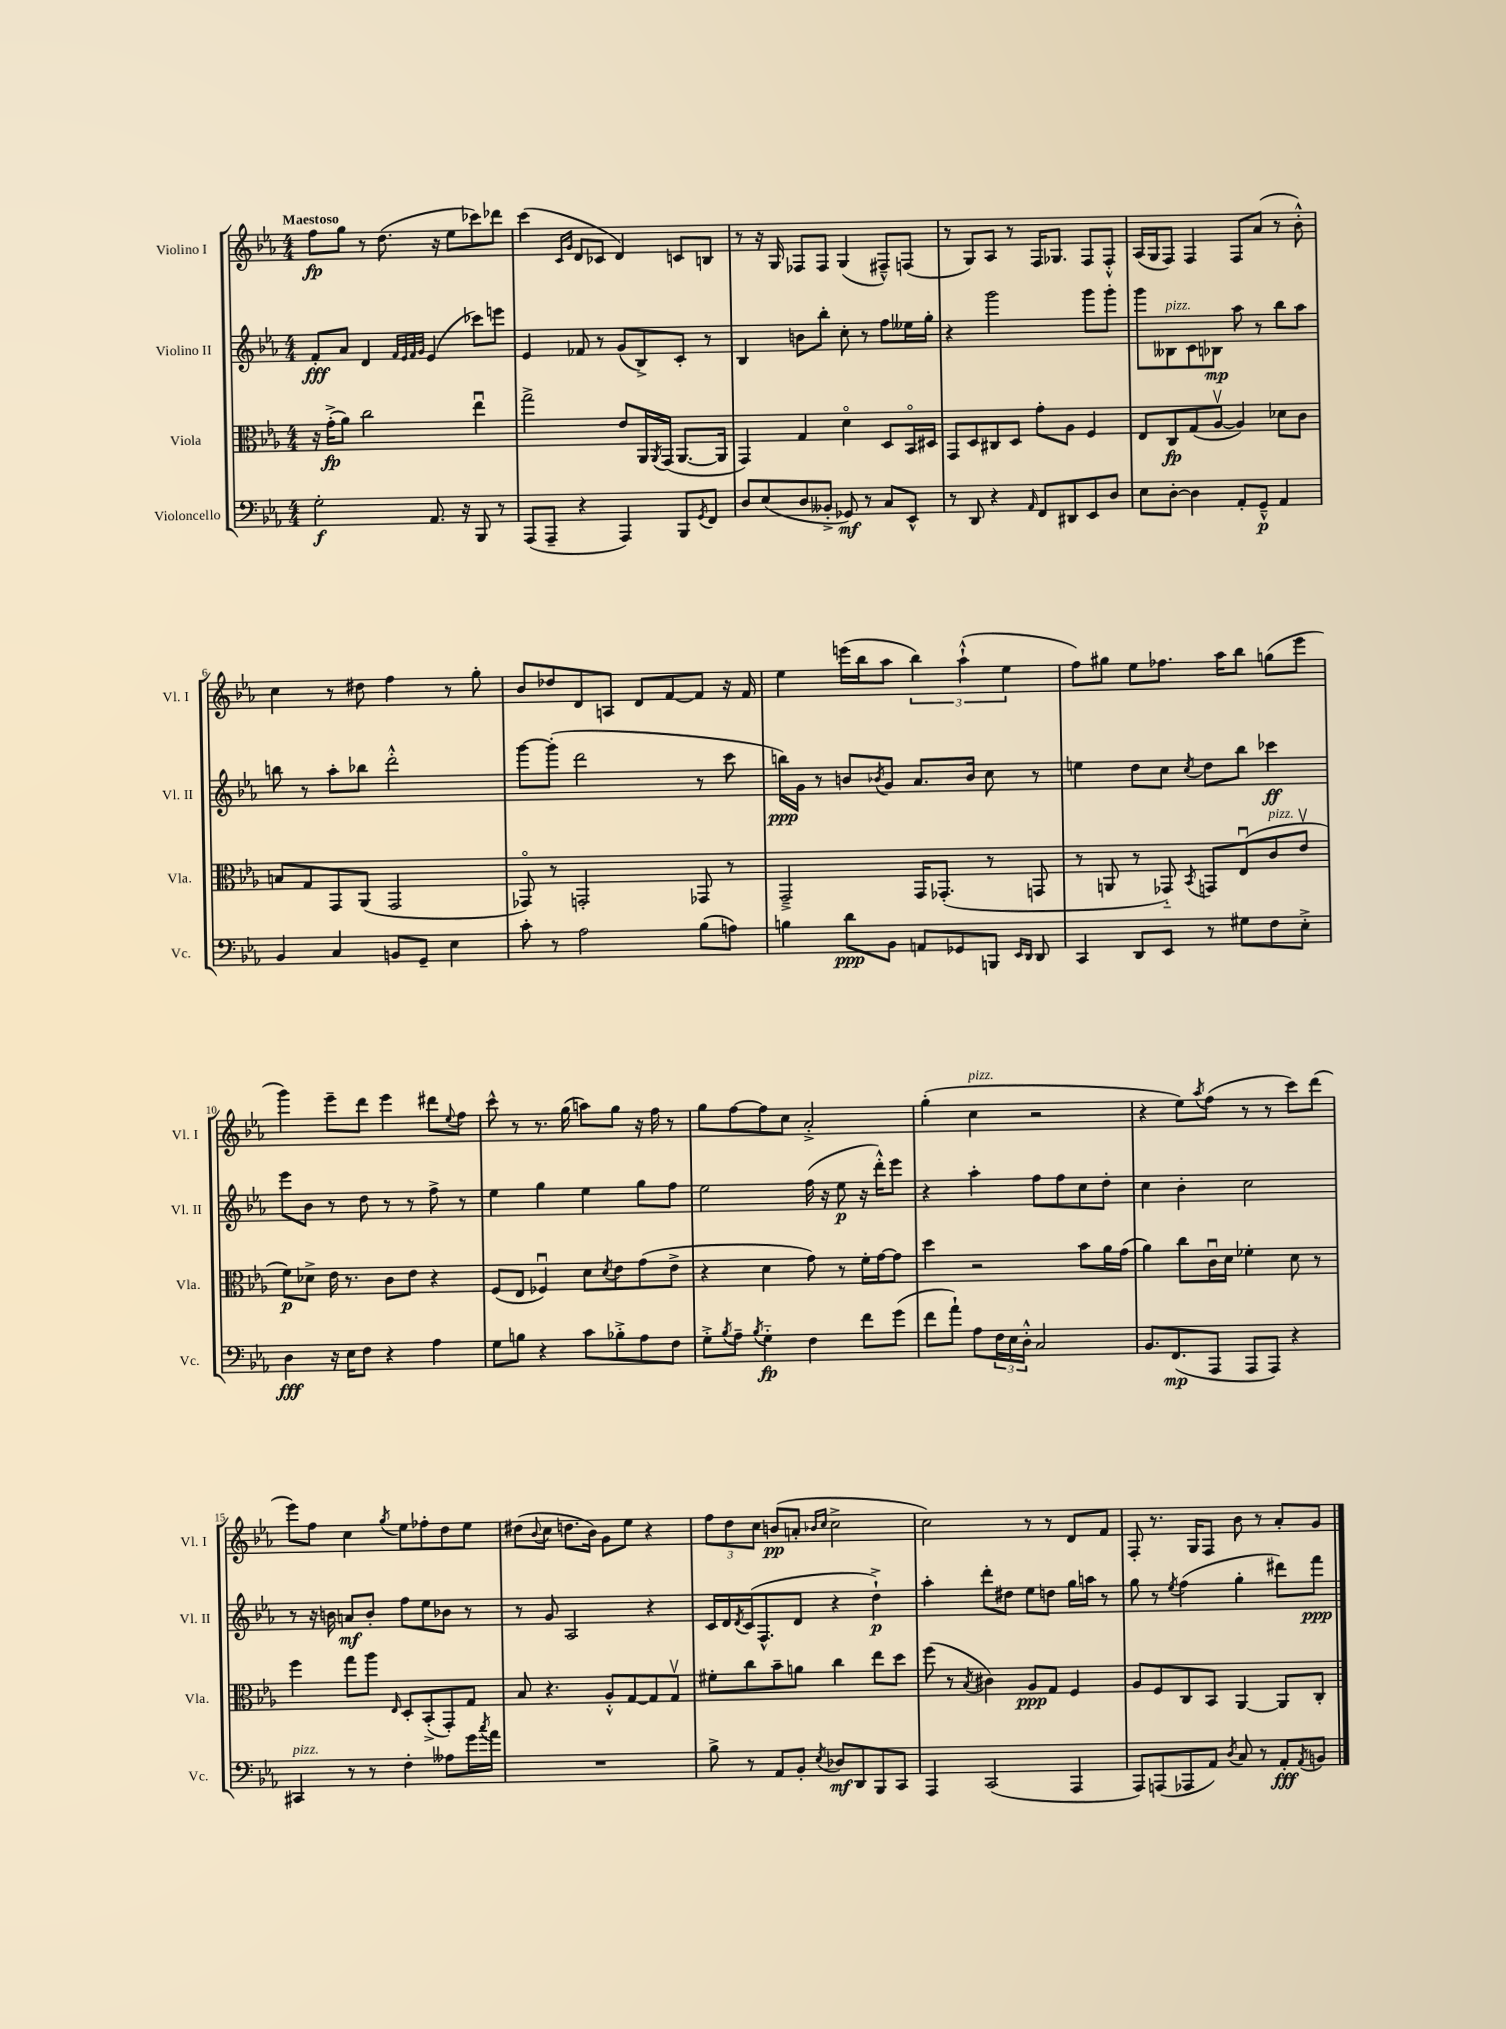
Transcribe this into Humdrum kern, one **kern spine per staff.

**kern	**dynam	**kern	**dynam	**kern	**dynam	**kern	**dynam
*part4	*part4	*part3	*part3	*part2	*part2	*part1	*part1
*staff4	*staff4	*staff3	*staff3	*staff2	*staff2	*staff1	*staff1
*I"Violoncello	*	*I"Viola	*	*I"Violino II	*	*I"Violino I	*
*I'Vc.	*	*I'Vla.	*	*I'Vl. II	*	*I'Vl. I	*
*clefF4	*	*clefC3	*	*clefG2	*	*clefG2	*
*k[b-e-a-]	*	*k[b-e-a-]	*	*k[b-e-a-]	*	*k[b-e-a-]	*
*M4/4	*	*M4/4	*	*M4/4	*	*M4/4	*
=1	=1	=1	=1	=1	=1	=1	=1
!	!	!	!	!	!	!LO:TX:a:B:t=Maestoso	!
2G'\	f	16r	.	8f'/L	fff	8ff\L	fp
.	.	(16g'^\KL	fp	.	.	.	.
.	.	8a-\J)	.	8a-/J	.	8gg\J	.
.	.	2cc\	.	4d/	.	8r	.
.	.	.	.	.	.	(8.dd\	.
.	.	.	.	32qqf/LLL	.	.	.
.	.	.	.	32qqe-/	.	.	.
.	.	.	.	32qqf/	.	.	.
.	.	.	.	32qqg/JJJ	.	.	.
8.AA-/	.	.	.	(4e-/	.	.	.
.	.	.	.	.	.	16r	.
.	.	.	.	.	.	8ee-\L	.
16r	.	.	.	.	.	.	.
8BBB-/	.	4ee-u\	.	8ccc-X\L)	.	8ccc-X\)	.
8r	.	.	.	8eeen\J	.	8ddd-X\J	.
=2	=2	=2	=2	=2	=2	=2	=2
(8AAA-/L	.	2gg^\	.	4e-/	.	(4ccc\	.
8AAA-~/J	.	.	.	.	.	.	.
.	.	.	.	.	.	16qqc/LL	.
.	.	.	.	.	.	16qqg/JJ	.
4r	.	.	.	8f-X/	.	8d/L	.
.	.	.	.	8r	.	8c-X/J	.
4AAA-/)	.	8e-/L	.	(8g/L	.	4d/)	.
.	.	16AA-/L	.	8B-^/)	.	.	.
.	.	8qAA-/	.	.	.	.	.
.	.	(16GG/JJ	.	.	.	.	.
8BBB-/L	.	[8.AA-/L	.	8c'/J	.	8cn/L	.
8qGG/	.	.	.	.	.	.	.
8FF/J	.	.	.	8r	.	8Bn/J	.
.	.	16AA-/Jk]	.	.	.	.	.
=3	=3	=3	=3	=3	=3	=3	=3
8D/L	.	4GG/)	.	4B-/	.	8r	.
(8E-/	.	.	.	.	.	16r	.
.	.	.	.	.	.	16G/	.
8D/	.	4G/	.	8bn\L	.	8F-X/L	.
8BB--X'^/J	.	.	.	8bb-'\J	.	8F-/J	.
8GG-X/)	mf	4d\	.	8cc'\	.	(4G/	.
8r	.	.	.	8r	.	.	.
8C/L	.	8D/L	.	8ff\L	.	8F#X~^^/L)	.
8EE-^^/J	.	16BB-/L	.	16ee--X\L	.	(8Fn/J	.
.	.	16D#X/JJ	.	16gg'\JJ	.	.	.
=4	=4	=4	=4	=4	=4	=4	=4
8r	.	8GG/L	.	4r	.	8r	.
8DD/	.	8D/	.	.	.	8G/L)	.
4r	.	8C#X/	.	2ggg\	.	8A-/J	.
.	.	8D/J	.	.	.	8r	.
16qqAA-/	.	.	.	.	.	.	.
8FF/L	.	8g'\L	.	.	.	16F/KL	.
.	.	.	.	.	.	8.G-X/J	.
8DD#X/	.	8A-\J	.	.	.	.	.
8EE-/	.	4F/	.	8ggg\L	.	8F/L	.
8D/J	.	.	.	8ggg'\J	.	8F'^^/J	.
=5	=5	=5	=5	=5	=5	=5	=5
8E-\L	.	8E-/L	.	8ggg\L	.	(16A-/LL	.
.	.	.	.	.	.	16G/J	.
!	!	!	!	!LO:TX:a:i:t=pizz.	!	!	!
[8D'\J	.	8C/	fp	8B--X\	.	8F/J)	.
4D\]	.	(8G/	.	8c\	.	4F/	.
.	.	[8A-v/J	.	8B-X\J	mp	.	.
8AA-'/L	.	4A-/])	.	8aa-\	.	8F/L	.
8GG~^^/J	p	.	.	8r	.	(8a-/J	.
4AA-/	.	8d-X\L	.	8bb-\L	.	8r	.
.	.	8c\J	.	8aa-\J	.	8b-'^^\)	.
!!LO:LB:g=z
=6	=6	=6	=6	=6	=6	=6	=6
4BB-/	.	8Bn/L	.	8bbn\	.	4cc\	.
.	.	8G/	.	8r	.	.	.
4C/	.	8GG/	.	8aa-'\L	.	8r	.
.	.	(8AA-/J	.	8bb-X\J	.	8dd#X\	.
8BBn/L	.	2GG/	.	2ddd'^^\	.	4ff\	.
8GG~/J	.	.	.	.	.	.	.
4E-\	.	.	.	.	.	8r	.
.	.	.	.	.	.	8gg'\	.
=7	=7	=7	=7	=7	=7	=7	=7
8c'\	.	8GG-X/)	.	[8ggg\L	.	8b-/L	.
8r	.	8r	.	(8ggg'\J]	.	8dd-X/	.
2A-\	.	2GGn'/	.	2ddd\	.	8d/	.
.	.	.	.	.	.	8An/J	.
.	.	.	.	.	.	8d/L	.
.	.	.	.	.	.	[8f/	.
(8B-\L	.	8GG-X/	.	8r	.	8f/J]	.
8An\J)	.	8r	.	8ccc\	.	16r	.
.	.	.	.	.	.	16f/	.
=8	=8	=8	=8	=8	=8	=8	=8
4Bn\	.	2GG~^/	.	16bbn\LL)	ppp	4ee-\	.
.	.	.	.	16g\JJ	.	.	.
.	.	.	.	8r	.	.	.
8d\L	ppp	.	.	8bn/L	.	(16eeen\LL	.
.	.	.	.	.	.	16bb-\J	.
.	.	.	.	8qb-X/	.	.	.
8BB-\J	.	.	.	8g/J	.	8aa-\J	.
8AAn/L	.	16GG/KL	.	8.a-/L	.	6bb-\)	.
.	.	(8.GG-X'/J	.	.	.	.	.
8GG-X/	.	.	.	.	.	.	.
.	.	.	.	.	.	(6aa-`^^\	.
.	.	.	.	16b-/Jk	.	.	.
8BBBn/J	.	8r	.	8cc\	.	.	.
.	.	.	.	.	.	6ee-\	.
16qqEE-/LL	.	.	.	.	.	.	.
16qqDD/JJ	.	.	.	.	.	.	.
8DD/	.	8GGn/	.	8r	.	.	.
=9	=9	=9	=9	=9	=9	=9	=9
4CC/	.	8r	.	4een\	.	8ff\L)	.
.	.	8AAn/	.	.	.	8gg#X\J	.
8DD/L	.	8r	.	8dd\L	.	8ee-\L	.
8EE-/J	.	8GG-X/)	.	8cc\J	.	8.ff-X\J	.
.	.	8qBB-/	.	8qcc/	.	.	.
8r	.	8GGn/L	.	8dd\L	.	.	.
.	.	.	.	.	.	16aa-\KL	.
8G#X\L	.	(8E-u/	.	8bb-\J	.	8bb-\J	.
!	!	!LO:TX:a:i:t=pizz.	!	!	!	!	!
8F\	.	8c/	.	4ccc-X\	ff	(8ggn\L	.
8E-'^\J	.	8e-v/J	.	.	.	8eee-\J	.
!!LO:LB:g=z
=10	=10	=10	=10	=10	=10	=10	=10
4D\	fff	8f\L)	p	8eee-\L	.	4ggg\)	.
.	.	8d-X^\J	.	8b-\J	.	.	.
16r	.	16e-\	.	8r	.	8eee-~\L	.
16E-\KL	.	8.r	.	.	.	.	.
8F\J	.	.	.	8dd\	.	8ddd\J	.
4r	.	8c\L	.	8r	.	4eee-\	.
.	.	8e-\J	.	8r	.	.	.
4A-\	.	4r	.	8ff^\	.	8ddd#X\L	.
.	.	.	.	.	.	8qqee-/	.
.	.	.	.	8r	.	8ff\J	.
=11	=11	=11	=11	=11	=11	=11	=11
8G\L	.	(8F/L	.	4ee-\	.	8ccc^^\	.
8Bn\J	.	8E-/J	.	.	.	8r	.
4r	.	4F-Xu/)	.	4gg\	.	8.r	.
.	.	.	.	.	.	(16gg\	.
8c\L	.	8d\L	.	4ee-\	.	8aan\L)	.
.	.	8qd/	.	.	.	.	.
8B-X'^\	.	8e-\	.	.	.	8gg\J	.
8A-\	.	(8g\	.	8gg\L	.	16r	.
.	.	.	.	.	.	16ff\	.
8F\J	.	8e-^\J	.	8ff\J	.	8r	.
=12	=12	=12	=12	=12	=12	=12	=12
8G'^\L	.	4r	.	2ee-\	.	8gg\L	.
8qB-/	.	.	.	.	.	.	.
8A-~\J	.	.	.	.	.	[8ff\	.
8qB-/	.	.	.	.	.	.	.
4G\	fp	4d\	.	.	.	8ff\]	.
.	.	.	.	.	.	8cc\J	.
4F\	.	8g\)	.	(16ff\	.	2a-'^/	.
.	.	.	.	16r	.	.	.
.	.	8r	.	8ee-\	p	.	.
8f\L	.	16f'\LL	.	16r	.	.	.
.	.	[16g\J	.	16ddd'^^\KL)	.	.	.
(8g\J	.	8g\J]	.	8eee-\J	.	.	.
=13	=13	=13	=13	=13	=13	=13	=13
8f\L	.	4dd\	.	4r	.	(4gg'\	.
8a-`\J)	.	.	.	.	.	.	.
!	!	!	!	!	!	!LO:TX:a:i:t=pizz.	!
8A-\L	.	2r	.	4aa-'\	.	4cc\	.
24F\L	.	.	.	.	.	.	.
24E-\	.	.	.	.	.	.	.
24D'^^\JJ	.	.	.	.	.	.	.
2C/	.	.	.	8ff\L	.	2r	.
.	.	.	.	8ff\	.	.	.
.	.	8b-\L	.	8cc\	.	.	.
.	.	16a-\L	.	8dd'\J	.	.	.
.	.	(16g\JJ	.	.	.	.	.
=14	=14	=14	=14	=14	=14	=14	=14
8.BB-/L	.	4a-\)	.	4cc\	.	4r	.
(8.FF/	mp	.	.	.	.	.	.
.	.	8cc\L	.	4b-'\	.	8ee-\L)	.
.	.	.	.	.	.	8qaa-/	.
8AAA-/J	.	16cu\L	.	.	.	(8ff\J	.
.	.	16d\JJ	.	.	.	.	.
8AAA-/L	.	4f-X'\	.	2cc\	.	8r	.
8AAA-/J)	.	.	.	.	.	8r	.
4r	.	8d\	.	.	.	8ccc\L)	.
.	.	8r	.	.	.	(8ddd\J	.
!!LO:LB:g=z
=15	=15	=15	=15	=15	=15	=15	=15
!LO:TX:a:i:t=pizz.	!	!	!	!	!	!	!
4CC#X/	.	4ff\	.	8r	.	8eee-\L)	.
.	.	.	.	16r	.	8ff\J	.
.	.	.	.	16bn\	.	.	.
8r	.	8gg\L	.	8an/L	mf	4cc\	.
8r	.	8aa-\J	.	8b'/J	.	.	.
.	.	16qqE-/	.	.	.	8qgg/	.
4F'\	.	8D'/L	.	8ff\L	.	8ee-\L	.
.	.	(8BB-'^/	.	8ee-\	.	8ff-X'\	.
8A--X\L	.	8GG'/)	.	8b-X\J	.	8dd\	.
16g\L	.	8G/J	.	8r	.	8ee-\J	.
8qcc/	.	.	.	.	.	.	.
16a-\JJ	.	.	.	.	.	.	.
=16	=16	=16	=16	=16	=16	=16	=16
1r	.	8B-/	.	8r	.	(8dd#X\L	.
.	.	.	.	.	.	8qqb-/	.
.	.	4.r	.	8g/	.	8cc\J	.
.	.	.	.	2A-/	.	8.ddn\L	.
.	.	.	.	.	.	16b-\Jk)	.
.	.	8A-'^^/L	.	.	.	8g\L	.
.	.	[8G/	.	.	.	8ee-\J	.
.	.	8G/]	.	4r	.	4r	.
.	.	8Gv/J	.	.	.	.	.
=17	=17	=17	=17	=17	=17	=17	=17
8B-^\	.	8f#X'\L	.	16c/LL	.	12ff\L	.
.	.	.	.	16d/	.	.	.
.	.	.	.	.	.	12dd\	.
.	.	.	.	8qd/	.	.	.
8r	.	8cc\	.	(16c/J	.	.	.
.	.	.	.	.	.	12cc\J	.
.	.	.	.	8.F^^/	.	.	.
8AA-/L	.	8b-~\	.	.	.	(8bn/L	pp
8BB-'/J	.	8an\J	.	8d/J	.	8an'/J	.
.	.	.	.	.	.	16qqb-X/LL	.
8qE-/	.	.	.	.	.	16qqcc/JJ	.
8D-X/L	mf	4cc\	.	4r	.	2cc^\	.
8DD/	.	.	.	.	.	.	.
8BBB-/	.	8ee-\L	.	4dd`^\)	p	.	.
8CC/J	.	8dd\J	.	.	.	.	.
=18	=18	=18	=18	=18	=18	=18	=18
4AAA-/	.	(8ff\	.	4aa-'\	.	2cc\)	.
.	.	8r	.	.	.	.	.
.	.	8qB-/	.	.	.	.	.
(2CC/	.	4c#X\)	.	8ddd'\L	.	.	.
.	.	.	.	8dd#X\J	.	.	.
.	.	8A-/L	ppp	8ee-\L	.	8r	.
.	.	8G/J	.	8ddn\J	.	8r	.
4AAA-/	.	4F/	.	16gg\LL	.	8d/L	.
.	.	.	.	16aan\JJ	.	.	.
.	.	.	.	8r	.	8f/J	.
=19	=19	=19	=19	=19	=19	=19	=19
8AAA-/L)	.	8A-/L	.	8gg\	.	8F'/	.
(8AAAn/	.	8F/	.	8r	.	8.r	.
.	.	.	.	8qee-/	.	.	.
8AAA-X/	.	8C/	.	(4ff\	.	.	.
.	.	.	.	.	.	16G/KL	.
8AA-/J)	.	8BB-/J	.	.	.	8F/J	.
8qD/	.	.	.	.	.	.	.
8C/	.	[4AA-/	.	4gg'\	.	8b-\	.
8r	.	.	.	.	.	8r	.
8AA-'/L	fff	8AA-/L]	.	8ddd#X\L)	.	8a-'/L	.
8qAA-/	.	.	.	.	.	.	.
8BBn/J	.	8C'/J	.	8fff\J	ppp	8g/J	.
==	==	==	==	==	==	==	==
*-	*-	*-	*-	*-	*-	*-	*-
